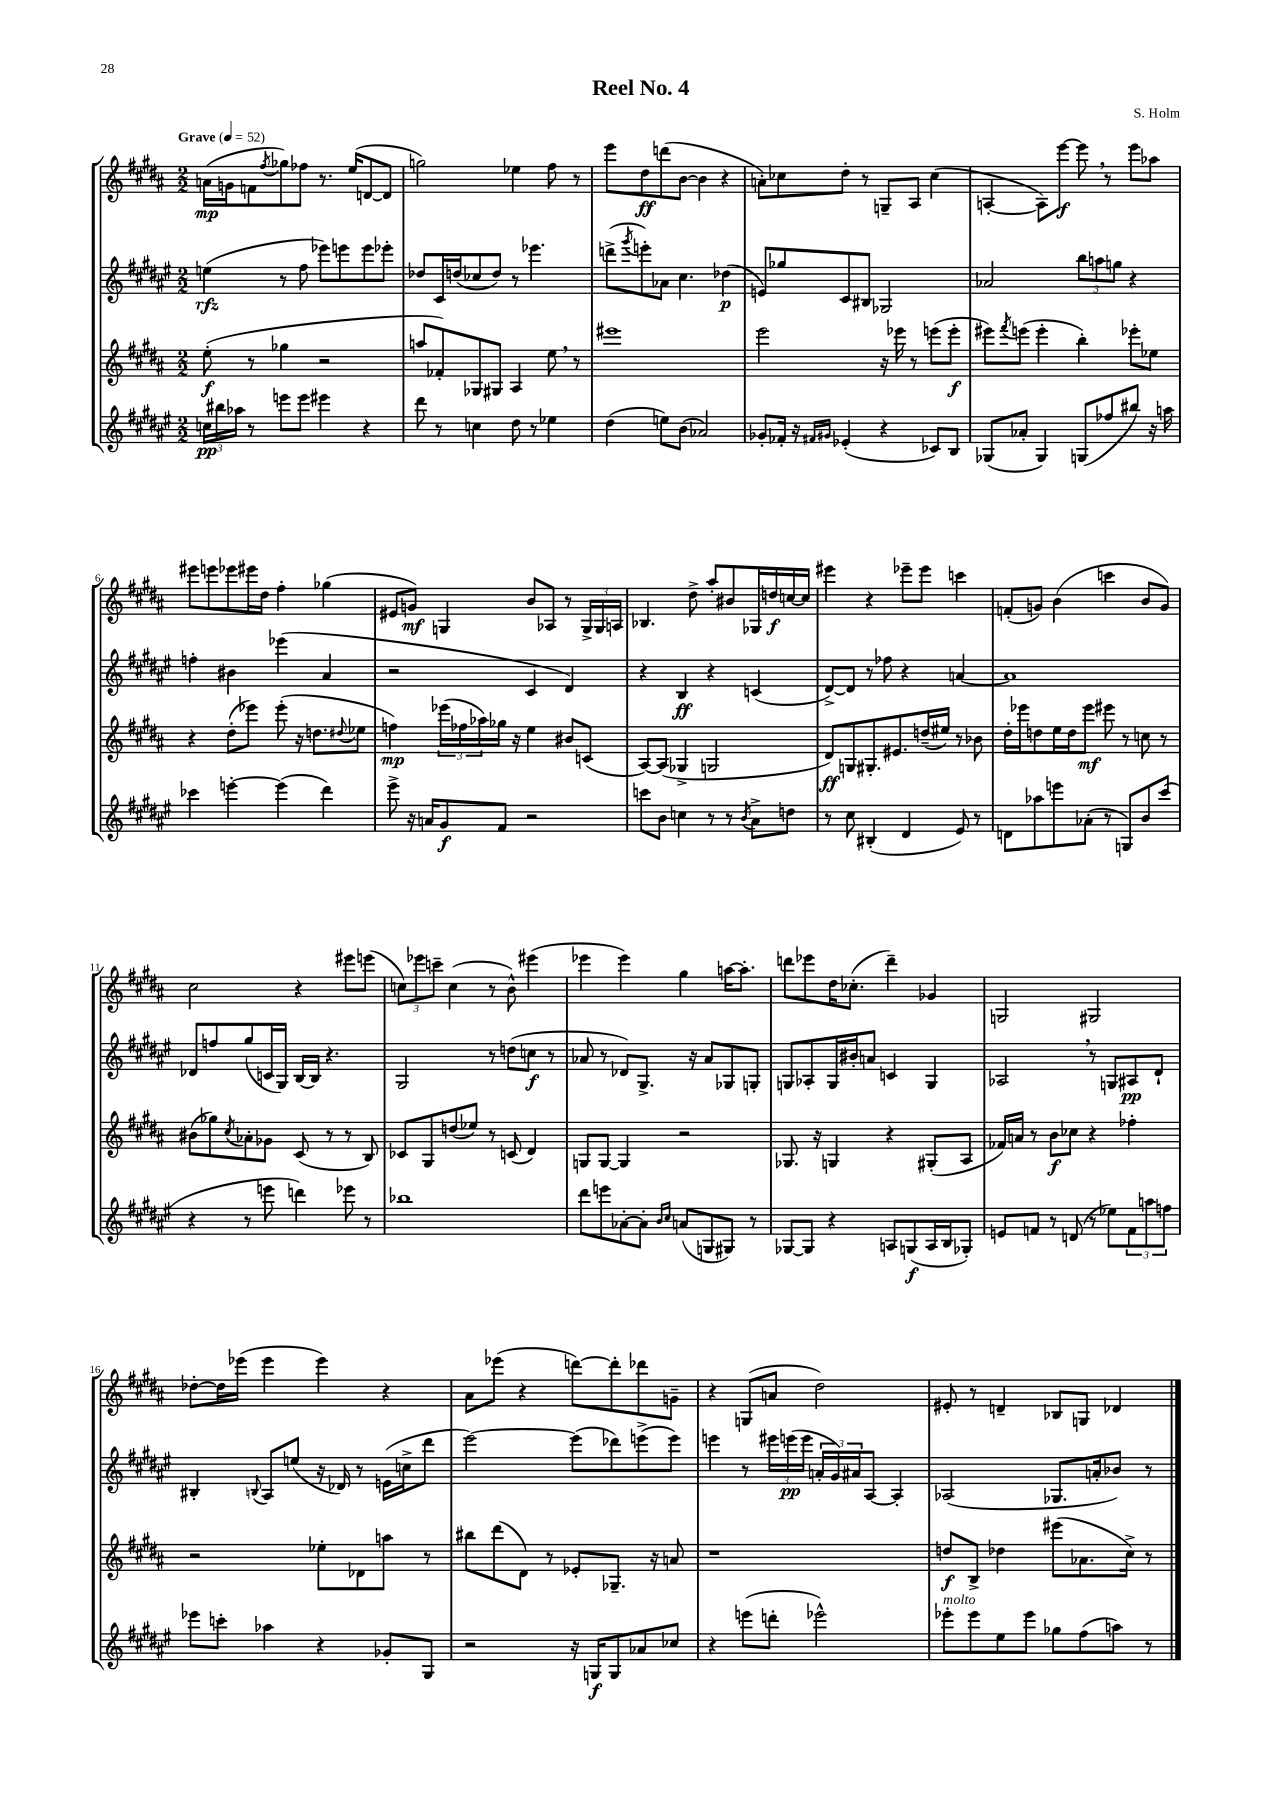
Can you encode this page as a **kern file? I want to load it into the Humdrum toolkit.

**kern	**kern	**kern	**kern
*staff4	*staff3	*staff2	*staff1
*clefG2	*clefG2	*clefG2	*clefG2
*k[f#c#g#d#a#e#]	*k[f#c#g#d#a#]	*k[f#c#g#d#a#e#]	*k[f#c#g#d#a#]
*M2/2	*M2/2	*M2/2	*M2/2
*MM52	*MM52	*MM52	*MM52
24cc\LL	(8ee'\	(4ee\	(16a\LL
24bb#\	.	.	.
.	.	.	16g\J
24aa-\JJ	.	.	.
8r	8r	.	8f\
.	.	.	8qff#/
8eee\L	4gg-\	8r	8gg-\)
8eee\J	.	8ff#\	8ff-\J
4eee#\	2r	8eee-\L)	8.r
.	.	8eee\	.
.	.	.	(16ee/LK
4r	.	8eee\	[8d/
.	.	8eee-'\J	8d/]J
=	=	=	=
8ddd#\	8aa/L	8dd-/L	2gg\)
8r	8f-'/)	16c#/L	.
.	.	(16dd/J	.
4cc\	8G-/	8cc-/	.
.	8G#/J	8dd/J)	.
8dd#\	4A#/	8r	4ee-\
8r	.	4.eee-\	.
4ee-\	8ee\	.	8ff#\
.	8r	.	8r
=	=	=	=
(4dd#\	1eee#	(8ddd^\L	8eee\L
.	.	8qggg#/	.
.	.	8eee'\)	8dd#\
8ee\L)	.	8a-\J	(8ddd\
(8b\J	.	4.cc#\	[8b\J
2a-/)	.	.	4b\]
.	.	(4dd-\	4r
=	=	=	=
8g-'/L	2eee\	8e/L)	8a'\L)
16f-'/Jk	.	8gg-/	8cc-\
16r	.	.	.
16qqf#/LL	.	.	.
16qqg#/JJ	.	.	.
(4e-'/	.	8c#/	8dd#'\J
.	.	8B#/J	8r
4r	16r	2G-/	8G~/L
.	16eee-\	.	.
.	8r	.	8A#/J
8c-/L)	(8eee\L	.	(4cc-\
8B/J	8eee'\J	.	.
=	=	=	=
(8G-/L	8eee#\L)	2a-/	[4A'/
.	8qfff#/	.	.
8a-'/J	(8eee\J	.	.
4G-/)	4eee'\	.	8A\]L)
.	.	.	[8eee\J
(8G/L	4bb'\)	12bb\L	8eee\]
.	.	12aa\	.
8ff-/	.	.	8r
.	.	12gg\J	.
8bb#/J)	8eee-'\L	4r	8eee\L
16r	8ee-\J	.	8aa-\J
16aa\	.	.	.
=	=	=	=
4ccc-\	4r	4ff'\	8eee#\L
.	.	.	8eee\
[4eee'\	(8dd#'\L	4b#\	8eee-\
.	8eee-\J)	.	16eee#\L
.	.	.	16dd#\JJ
(4eee\]	(8eee-'\	(4eee-\	4ff#'\
.	16r	.	.
.	8.dd\L	.	.
4ddd#\)	.	4a#/	(4gg-\
.	8qqdd#/	.	.
.	8ee-\J	.	.
=	=	=	=
8eee#^\	4ff\)	2r	8e#/L
16r	.	.	8g/J)
16a/LK	.	.	.
8g#/	(24eee-\LL	.	4G/
.	24ff-\	.	.
.	24aa-\)	.	.
8f#/J	16gg-\JJ	.	.
.	16r	.	.
2r	4ee\	4c#/	8b/L
.	.	.	8A-/J
.	8b#/L	4d#/)	8r
.	(8c/J	.	24G^/LL
.	.	.	24G/
.	.	.	24A/JJ
=	=	=	=
8ccc\L	[8A#/L)	4r	4.B-/
8b\J	(8A#/]J	.	.
4cc\	4G-^/	4B/	.
.	.	.	8dd#^\
8r	2G/	4r	8aa#'/L
8r	.	.	8b#/
8qb/	.	.	.
8a#^\L	.	(4c/	16G-/L
.	.	.	16dd/
8dd\J	.	.	[16cc/
.	.	.	16cc/]JJ
=	=	=	=
8r	8d#/L)	[8d#^/L)	4eee#\
8cc#\	8G/	8d#/]J	.
(4B#'/	8.G#'/	8r	4r
.	.	8ff-\	.
.	8.e#/	.	.
4d#/	.	4r	8eee-~\L
.	(16dd~/L	.	8eee-\J
.	16ee#/JJ)	.	.
8e#/)	8r	[4a/	4ccc\
8r	8b-\	.	.
=	=	=	=
8d\L	16dd#'\LL	1a]	(8f'/L
.	16eee-\J	.	.
8aa-\	8dd\	.	8g/J)
8eee\	16ee\L	.	(4b\
.	16dd\J	.	.
(8a-'\J	8eee-\J	.	.
8r	8eee#\	.	4ccc\
8G/L)	8r	.	.
8b/	8cc\	.	8b/L
(8ccc#/J	8r	.	8g/J)
=	=	=	=
4r	(8b#\L	8d-/L	2cc#\
.	8gg-\)	8ff/	.
.	8qcc#/	.	.
8r	8a-'\	(8gg#/	.
8eee\	8g-\J	16c/L	.
.	.	16G#/JJ)	.
4ddd\)	(8c#/	[16B/LL	4r
.	.	16B/]JJ	.
.	8r	4.r	.
8eee-\	8r	.	8eee#\L
8r	8B/)	.	(8eee\J
=	=	=	=
1bb-	8c-/L	2G#/	12cc\L)
.	.	.	12eee-\
.	8G#/	.	.
.	.	.	12ccc~\J
.	(8dd/	.	(4cc\
.	8ee-/J)	.	.
.	8r	8r	8r
.	(8c/	(8dd\L	8b^^\)
.	4d#/)	8cc\J	(4eee#\
.	.	8r	.
=	=	=	=
8ddd#\L	8G/L	8a-/	4eee-\
8eee\	[8G/J	8r	.
[8a-'\	4G/]	8d-/L)	4eee-\)
8a-'\]J	.	8.G#^/J	.
16qqb/LL	.	.	.
16qqcc#/JJ	.	.	.
(8a/L	2r	.	4gg#\
.	.	16r	.
8G/	.	8a-/L	.
8G#/J)	.	8G-/	[16aa\LK
.	.	.	8.aa'\]J
8r	.	8G'/J	.
=	=	=	=
[8G-/L	8.G-/	8G/L	8ddd\L
8G-/]J	.	8A-'/	8eee-\
.	16r	.	.
4r	4G/	16G/L	16dd#\K
.	.	16b#'/J	(8.cc-'\J
.	.	8a/J	.
8A/L	4r	4c/	4ddd~\)
(8G/	.	.	.
16A/L	(8G#'/L	4G/	4g-/
16B/J	.	.	.
8G-'/J)	8A#/J	.	.
=	=	=	=
8e/L	16f-/LL)	2A-/	2G/
.	16a/JJ	.	.
8f/J	8r	.	.
8r	8b\L	.	.
(8d/	8cc-\J	.	.
8r	4r	8r	2G#/
8ee-\L)	.	8G/L	.
12f\	4ff-'\	8A#/	.
12aa\	.	.	.
.	.	8d#`/J	.
12ff\J	.	.	.
=	=	=	=
8eee-\L	2r	4B#'/	[8dd-'\L
8ccc'\J	.	.	16dd-\]L
.	.	.	(16eee-\JJ
.	.	8qqB/	.
4aa-\	.	8A#/L	4eee-\
.	.	(8ee/J	.
4r	8ee-'\L	16r	4eee-\)
.	.	16d-/)	.
.	8d-\	8r	.
8g-'/L	8aa\J	(16e\LL	4r
.	.	16cc^\J	.
8G#/J	8r	8ddd#\J	.
=	=	=	=
2r	8bb#\L	[2eee#\)	8a#\L
.	(8ddd#\	.	(8eee-\J
.	8d#\J)	.	4r
.	8r	.	.
16r	8e-'/L	(8eee#\]L	[8ddd\L)
16G/LK	.	.	.
8G/	8.G-~/J	8ddd-\)	8ddd'\]
8a-/	.	(8eee^\	8ddd-\
.	16r	.	.
8cc-/J	8a/	8eee\J)	8g~\J
=	=	=	=
4r	1r	4eee\	4r
(8eee\L	.	8r	(8G/L
8ddd'\J	.	24eee#\LL	8a/J
.	.	(24eee\	.
.	.	24eee\JJ	.
2eee-^^\)	.	24a'/LL	2dd#\)
.	.	24g#/)	.
.	.	24a#/J	.
.	.	[8A#/J	.
.	.	4A#'/]	.
=	=	=	=
8eee-'\L	8dd/L	(2A-/	8e#'/
8eee-\	8B^/J	.	8r
8ee#\	4dd-\	.	4d~/
8eee-\J	.	.	.
8gg-\L	(8eee#\L	8.G-/L	8B-/L
(8ff#\	8.a-\	.	8G/J
.	.	16a'/k	.
8aa\J)	.	8b-/J)	4d-/
.	16cc#^\Jk)	.	.
8r	8r	8r	.
==	==	==	==
*-	*-	*-	*-
